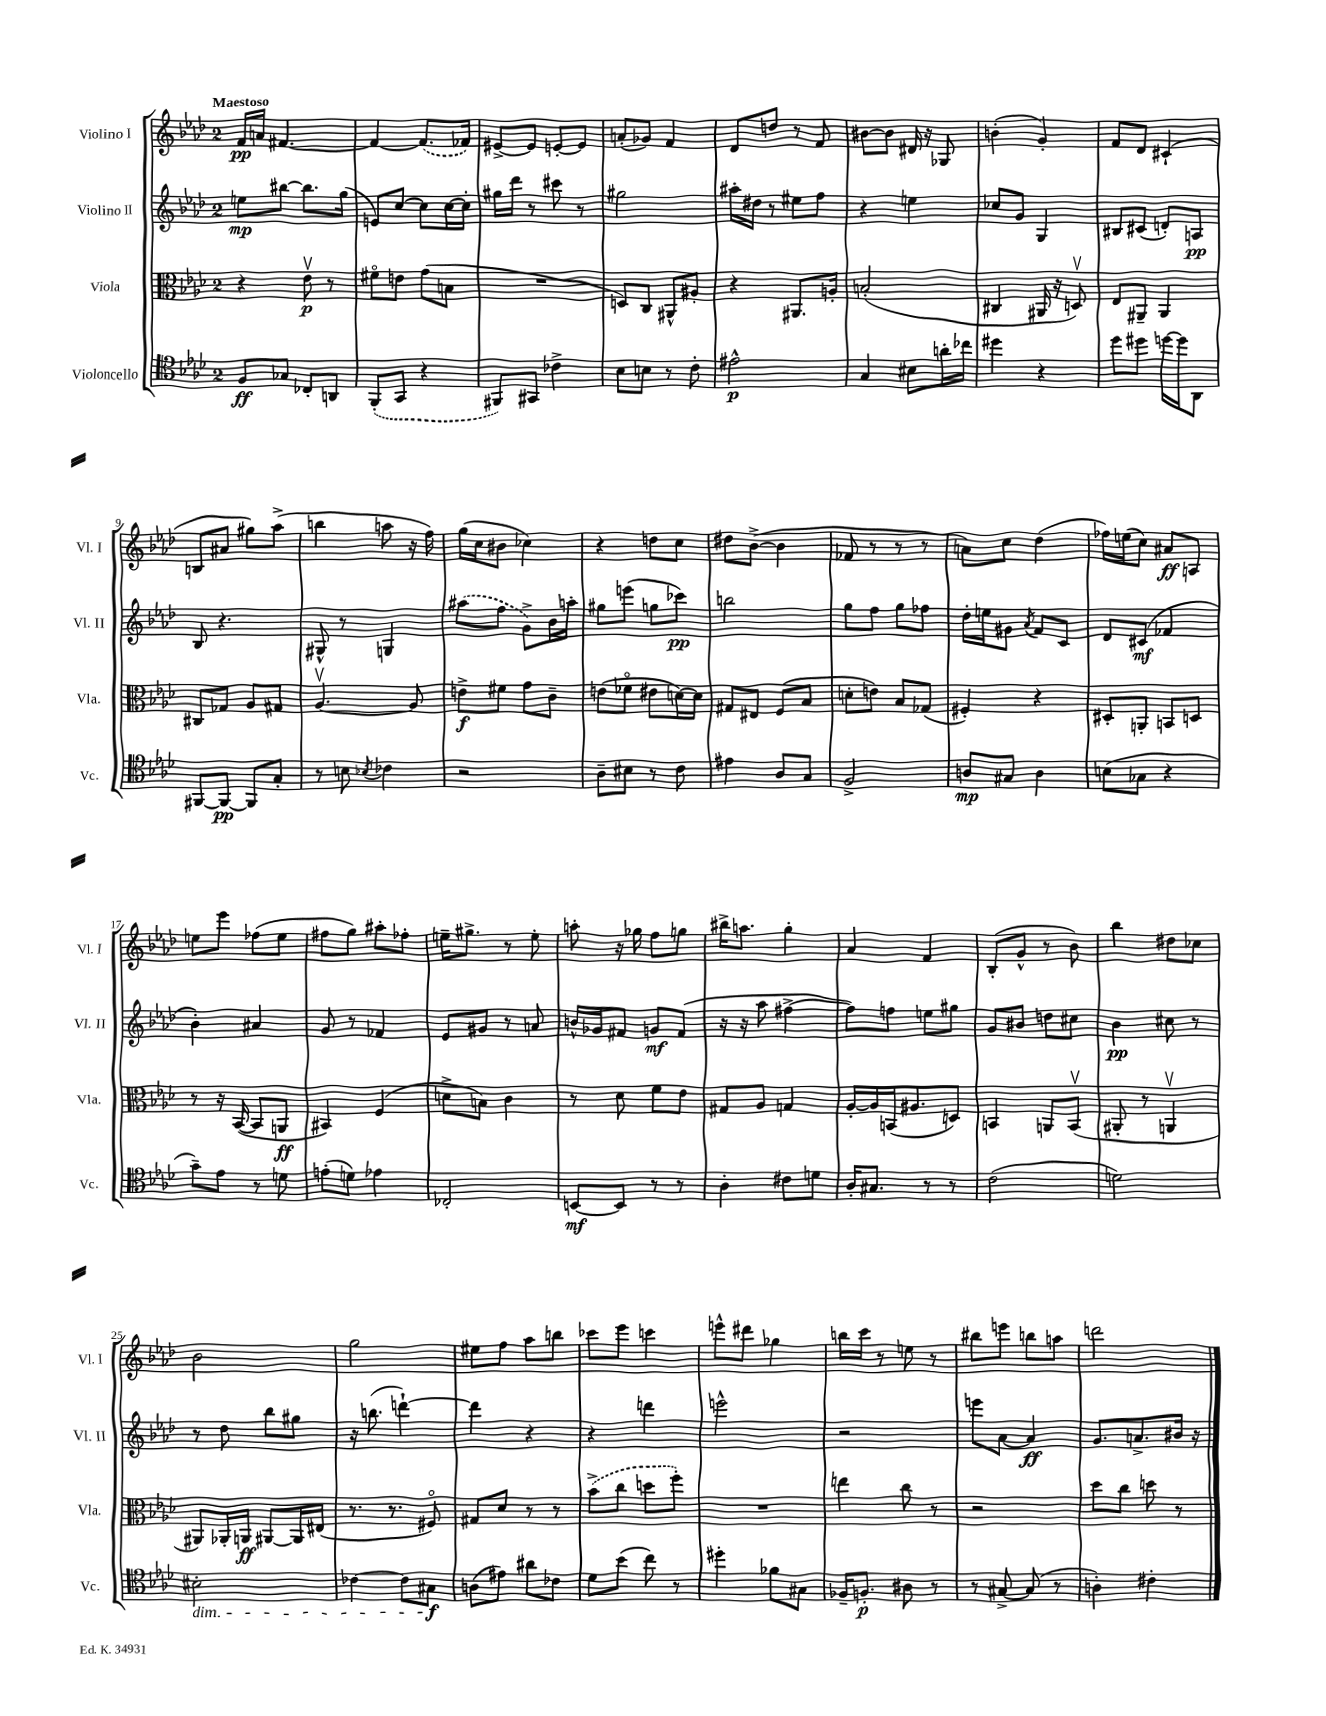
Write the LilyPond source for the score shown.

<<
\new StaffGroup <<
\new Staff = "s0" \with { instrumentName = "Violino I" shortInstrumentName = "Vl. I" } {
    \clef treble \key aes \major \once \override Staff.TimeSignature.style = #'single-digit \time 2/4 \tempo "Maestoso"
    f'16\pp a'16 fis'4.~ |
    fis'4~ \once \slurDashed fis'8.( fes'16) |
    eis'8~-> eis'8 e'8~-. e'8 |
    a'8-.( ges'8) f'4 |
    des'8 d''8 r8 f'8 |
    bis'8~ bis'8 dis'16 r16 ges8 |
    b'4-.( g'4-.) |
    f'8 des'8 cis'4-!( |
    b8 ais'8 gis''8) aes''8->( |
    b''4 a''8 r16 f''16) |
    g''16( c''16 bis'8 ces''4) |
    r4 d''8 c''8 |
    dis''8 bes'8~->( bes'4 |
    fes'8 r8 r8 r8 |
    a'8) c''8 des''4( |
    fes''16) e''16( c''8) ais'8\ff a8 |
    e''8 ees'''8 fes''8( e''8 |
    fis''8 g''8) ais''8-. fes''8-. |
    e''16-- gis''8.-> r8 e''8-. |
    a''8-. r16 ges''16 f''8 g''8 |
    bis''16-> a''8. g''4-. |
    aes'4 f'4 |
    bes8-.( g'8-^ r8 bes'8) |
    bes''4 dis''8 ces''8 |
    bes'2 |
    g''2 |
    eis''8 f''8 aes''8 b''8 |
    ces'''8 ees'''8 c'''4 |
    e'''8-^ dis'''8 ges''4 |
    b''16 c'''16 r8 e''8 r8 |
    bis''8 e'''8 b''8 a''8 |
    d'''2 \bar "|." |
}
\new Staff = "s1" \with { instrumentName = "Violino II" shortInstrumentName = "Vl. II" } {
    \clef treble \key aes \major \once \override Staff.TimeSignature.style = #'single-digit \time 2/4
    e''8\mp bis''8~ bis''8. g''16( |
    e'8) c''8~ c''8 c''16~ c''16-. |
    gis''16 des'''16 r8 cis'''8 r8 |
    gis''2 |
    ais''16-. dis''16 r8 eis''8 f''8 |
    r4 e''4 |
    ces''8 g'8 g4 |
    bis8 cis'8( d'8-.) a8\pp |
    bes8 r4. |
    gis8-^ r8 g4 |
    \once \slurDashed ais''8( f''8 g'8->) bes'16 a''16-. |
    gis''8 e'''8( g''8 ces'''8\pp) |
    b''2 |
    g''8 f''8 g''8 fes''8 |
    des''16-. e''16 gis'8 \acciaccatura { aes'8 } f'8 c'8 |
    des'8 cis'8\mf( fes'4 |
    bes'4-.) ais'4 |
    g'8 r8 fes'4 |
    ees'8 gis'8 r8 a'8 |
    b'16-^ ges'16 fis'8 g'8\mf fis'8( |
    r16 r16 aes''8 fis''4~-> |
    fis''8) f''8 e''8 gis''8 |
    g'8 bis'8 d''8 cis''8 |
    bes'4\pp cis''8 r8 |
    r8 des''8 bes''8 gis''8 |
    r16 b''8.( d'''4~-!) |
    d'''4 r4 |
    r4 d'''4 |
    e'''2-^ |
    r2 |
    e'''8 aes'8~ aes'4\ff |
    g'8. a'8.-> bis'16 r16 \bar "|." |
}
\new Staff = "s2" \with { instrumentName = "Viola" shortInstrumentName = "Vla." } {
    \clef alto \key aes \major \once \override Staff.TimeSignature.style = #'single-digit \time 2/4
    r4 ees'8\upbow\p r8 |
    fis'8\flageolet e'8 g'8( b8 |
    R2 |
    d8) c8 ais,8-^ ais8-. |
    r4 ais,8. a16-. |
    b2-.( |
    cis4 ais,16 r16 d8\upbow) |
    ees8 ais,8-- ais,4 |
    cis8 ges8 aes8 gis8 |
    aes4.~\upbow aes8 |
    e'8->\f fis'8 g'8 c'8-- |
    e'8( fes'8\flageolet eis'8 d'16~) d'16 |
    gis8 eis8 f8( bes8 |
    d'8-. e'8) bes8 ges8( |
    fis4-.) r4 |
    dis8-. a,8-. b,8 d8 |
    r8 r16 bes,16~( bes,8 a,8\ff |
    bis,4) f4( |
    d'8-> b8) c'4 |
    r8 des'8 f'8 ees'8 |
    gis8 aes8 g4 |
    aes16~-. aes16 b,16( ais8. d8) |
    b,4 a,8 b,8\upbow( |
    ais,8-. r8 a,4\upbow |
    ais,8) aes,16-. a,16\ff ais,8~ ais,16 eis16( |
    r8. r8. fis8\flageolet) |
    gis8 des'8 r8 r8 |
    \once \slurDashed bes'8->( c''8 d''8 f''8-.) |
    R2 |
    e''4 c''8 r8 |
    r2 |
    des''8 c''8 d''8 r8 \bar "|." |
}
\new Staff = "s3" \with { instrumentName = "Violoncello" shortInstrumentName = "Vc." } {
    \clef tenor \key aes \major \once \override Staff.TimeSignature.style = #'single-digit \time 2/4
    f8\ff ges8 ces8-. a,8 |
    \once \slurDashed f,8-.( g,8 r4 |
    fis,8) gis,8 ces'4-> |
    bes8 b8 r8 c'8-. |
    eis'2-^\p |
    g4 bis8 a'16-. ces''16 |
    dis''4 r4 |
    des''8 dis''8 d''16~ d''16 aes,8 |
    fis,8~ fis,8~\pp fis,8 g8-. |
    r8 b8 \acciaccatura { bes8 } ces'4 |
    r2 |
    aes8-- bis8 r8 c'8 |
    eis'4 aes8 g8 |
    f2-> |
    a8\mp gis8 a4 |
    b8( ges8 r4 |
    g'8--) ees'8 r8 d'8 |
    e'8-.( d'8) ees'4 |
    ces2-. |
    b,8~\mf b,8 r8 r8 |
    aes4-. cis'8 d'8 |
    aes16-. gis8. r8 r8 |
    c'2( |
    d'2) |
    bis2-.\dim |
    ces'4~ ces'8 gis8\f\! |
    a8( eis'8) ais'8 ces'8 |
    des'8 bes'8( c''8) r8 |
    dis''4-. fes'8 gis8 |
    fes16-- f8.-.\p ais8 r8 |
    r8 gis8~-> gis8( r8 |
    a4-.) cis'4-. \bar "|." |
}
>>
>>
